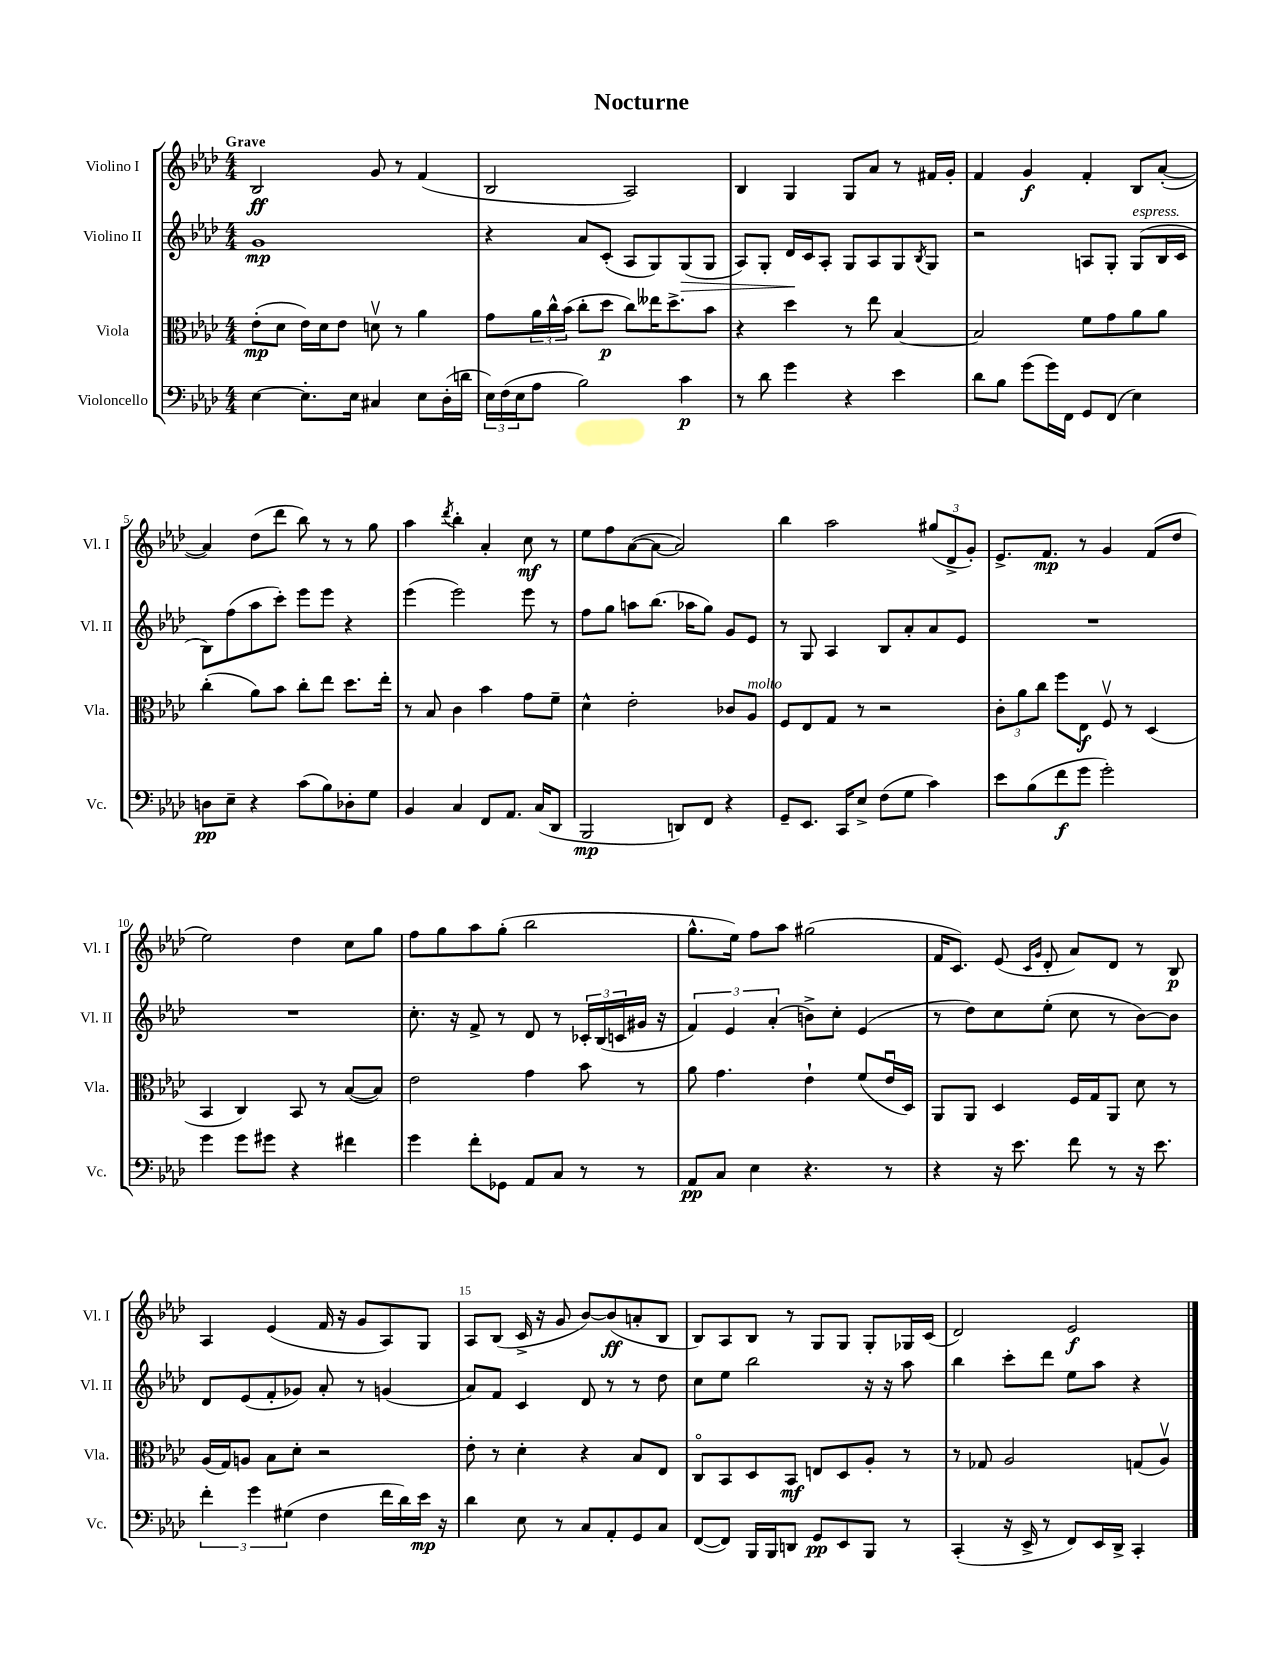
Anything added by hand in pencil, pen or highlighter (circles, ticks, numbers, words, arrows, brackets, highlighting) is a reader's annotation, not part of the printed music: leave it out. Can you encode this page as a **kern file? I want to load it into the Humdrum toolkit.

**kern	**kern	**kern	**kern
*staff4	*staff3	*staff2	*staff1
*clefF4	*clefC3	*clefG2	*clefG2
*k[b-e-a-d-]	*k[b-e-a-d-]	*k[b-e-a-d-]	*k[b-e-a-d-]
*M4/4	*M4/4	*M4/4	*M4/4
[4E-	(8e-'	1g	2B-
.	8d-	.	.
8.E-']	16e-)	.	.
.	16d-	.	.
.	8e-	.	.
16E-	.	.	.
4C#	8dv	.	8g
.	8r	.	8r
8E-	4a-	.	(4f
(16D-'	.	.	.
16d	.	.	.
=	=	=	=
24E-)	8g	4r	2B-
(24F	.	.	.
24E-	.	.	.
8A-	24a-	.	.
.	24cc^^	.	.
.	(24b-	.	.
2B-)	8cc'	8a-	.
.	8dd-	(8c'	.
.	8cc)	8A-	2A-)
.	16ee--	8G)	.
.	8.dd-^	.	.
4c	.	(8G	.
.	8b-	8G	.
=	=	=	=
8r	4r	8A-)	4B-
8d-	.	8G'	.
4g	4dd-	16d-	4G
.	.	16c	.
.	.	8A-'	.
4r	8r	8G	8G
.	8ee-	8A-	8a-
4e-	[4B-	8G	8r
.	.	8qB-	.
.	.	8G	16f#
.	.	.	16g'
=	=	=	=
8d-	2B-]	2r	4f
8B-	.	.	.
(8g	.	.	4g
16g)	.	.	.
16FF	.	.	.
8GG	8f	8A	4f'
(8FF	8g	8G'	.
4E-)	8a-	(8G	8B-
.	8a-	16B-	([8a-'
.	.	16c	.
=	=	=	=
8D	(4cc'	8B-)	4a-])
8E-~	.	(8ff	.
4r	8a-)	8aa-	(8dd-
.	8b-	8ccc')	8ddd-
(8c	8cc'	8eee-	8bb-)
8B-)	8ee-	8eee-	8r
8D-'	8.dd-	4r	8r
8G	.	.	8gg
.	16ee-'	.	.
=	=	=	=
4BB-	8r	(4eee-	4aa-
.	8B-	.	.
.	.	.	8qddd-
4C	4c	2eee-)	4bb-'
8FF	4b-	.	4a-'
8.AA-	.	.	.
.	8g	8eee-	8cc
(16C	.	.	.
8DD-	8f~	8r	8r
=	=	=	=
2BBB-	4d-^^	8ff	8ee-
.	.	8gg	8ff
.	2e-'	8aa	([8a-
.	.	(8.bb-	8a-_
8DD)	.	.	2a-])
.	.	16aa-	.
8FF	.	8gg)	.
4r	8c-	8g	.
.	8A-	8e-	.
=	=	=	=
8GG~	8F	8r	4bb-
8.EE-	8E-	8G	.
.	8G	4A-	2aa-
16CC	.	.	.
8E-^	8r	.	.
(8F	2r	8B-	.
8G	.	8a-'	.
4c)	.	8a-	(12gg#
.	.	.	12d-^
.	.	8e-	.
.	.	.	12g')
=	=	=	=
8e-	12c'	1r	8.e-^
.	12a-	.	.
(8B-	.	.	.
.	12cc	.	.
.	.	.	8.f
8f	8ff	.	.
8g	8E-	.	8r
2g')	8Fv	.	4g
.	8r	.	.
.	(4D-	.	(8f
.	.	.	8dd-
=	=	=	=
4g	4BB-	1r	2ee-)
8g	4C)	.	.
8g#	.	.	.
4r	8BB-	.	4dd-
.	8r	.	.
4f#	([8B-	.	8cc
.	8B-])	.	8gg
=	=	=	=
4g	2e-	8.cc'	8ff
.	.	.	8gg
.	.	16r	.
8f'	.	8f^	8aa-
8GG-	.	8r	(8gg'
8AA-	4g	8d-	2bb-
8C	.	8r	.
8r	8b-	24c-'	.
.	.	(24B-	.
.	.	24c	.
8r	8r	16g#	.
.	.	16r	.
=	=	=	=
8AA-	8a-	6f)	8.gg^^
8C	4.g	.	.
.	.	6e-	.
.	.	.	16ee-)
4E-	.	.	8ff
.	.	(6a-'	.
.	.	.	8aa-
4.r	4e-`	8b^)	(2gg#
.	.	8cc'	.
.	(8f	(4e-	.
8r	16e-u	.	.
.	16D-)	.	.
=	=	=	=
4r	8AA-	8r	16f
.	.	.	8.c)
.	8AA-	8dd-)	.
16r	4D-	8cc	(8e-
8.e-	.	.	.
.	.	.	16qqc
.	.	.	16qqg
.	.	(8ee-'	8d-'
8f	16F	8cc	8a-)
.	16G	.	.
8r	8AA-	8r	8d-
16r	8d-	[8b-)	8r
8.e-	.	.	.
.	8r	8b-]	8B-
=	=	=	=
6f'	(16A-	8d-	4A-
.	16G)	.	.
.	8A	(8e-	.
6g	.	.	.
.	8B-	8f'	(4e-
(6G#	.	.	.
.	8d-'	8g-)	.
4F	2r	8a-'	16f
.	.	.	16r
.	.	8r	8g
16f	.	(4g	8A-)
16d-)	.	.	.
16e-	.	.	8G
16r	.	.	.
=	=	=	=
4d-	8e-'	8a-)	8A-
.	8r	8f	(8B-
8E-	4d-'	4c	16c^
.	.	.	16r
8r	.	.	8g
8C	4r	8d-	[8b-)
8AA-'	.	8r	(8b-]
8GG	8B-	8r	8a'
8C	8E-	8dd-	8B-
=	=	=	=
([8FF	8Co	8cc	8B-)
8FF])	8BB-	8ee-	8A-
16BBB-	8D-	2bb-	8B-
16BBB-	.	.	.
8DD	8BB-	.	8r
8GG	8E	.	8G
8EE-	8D-	.	8G
8BBB-	8A-'	16r	8G'
.	.	16r	.
8r	8r	8aa-	16G-
.	.	.	(16c
=	=	=	=
(4CC'	8r	4bb-	2d-)
.	8G-	.	.
16r	2A-	8ccc'	.
16EE-^	.	.	.
8r	.	8ddd-	.
8FF)	.	8ee-	2e-
16EE-	.	8aa-	.
16DD-^	.	.	.
4CC'	(8G	4r	.
.	8A-v)	.	.
==	==	==	==
*-	*-	*-	*-
